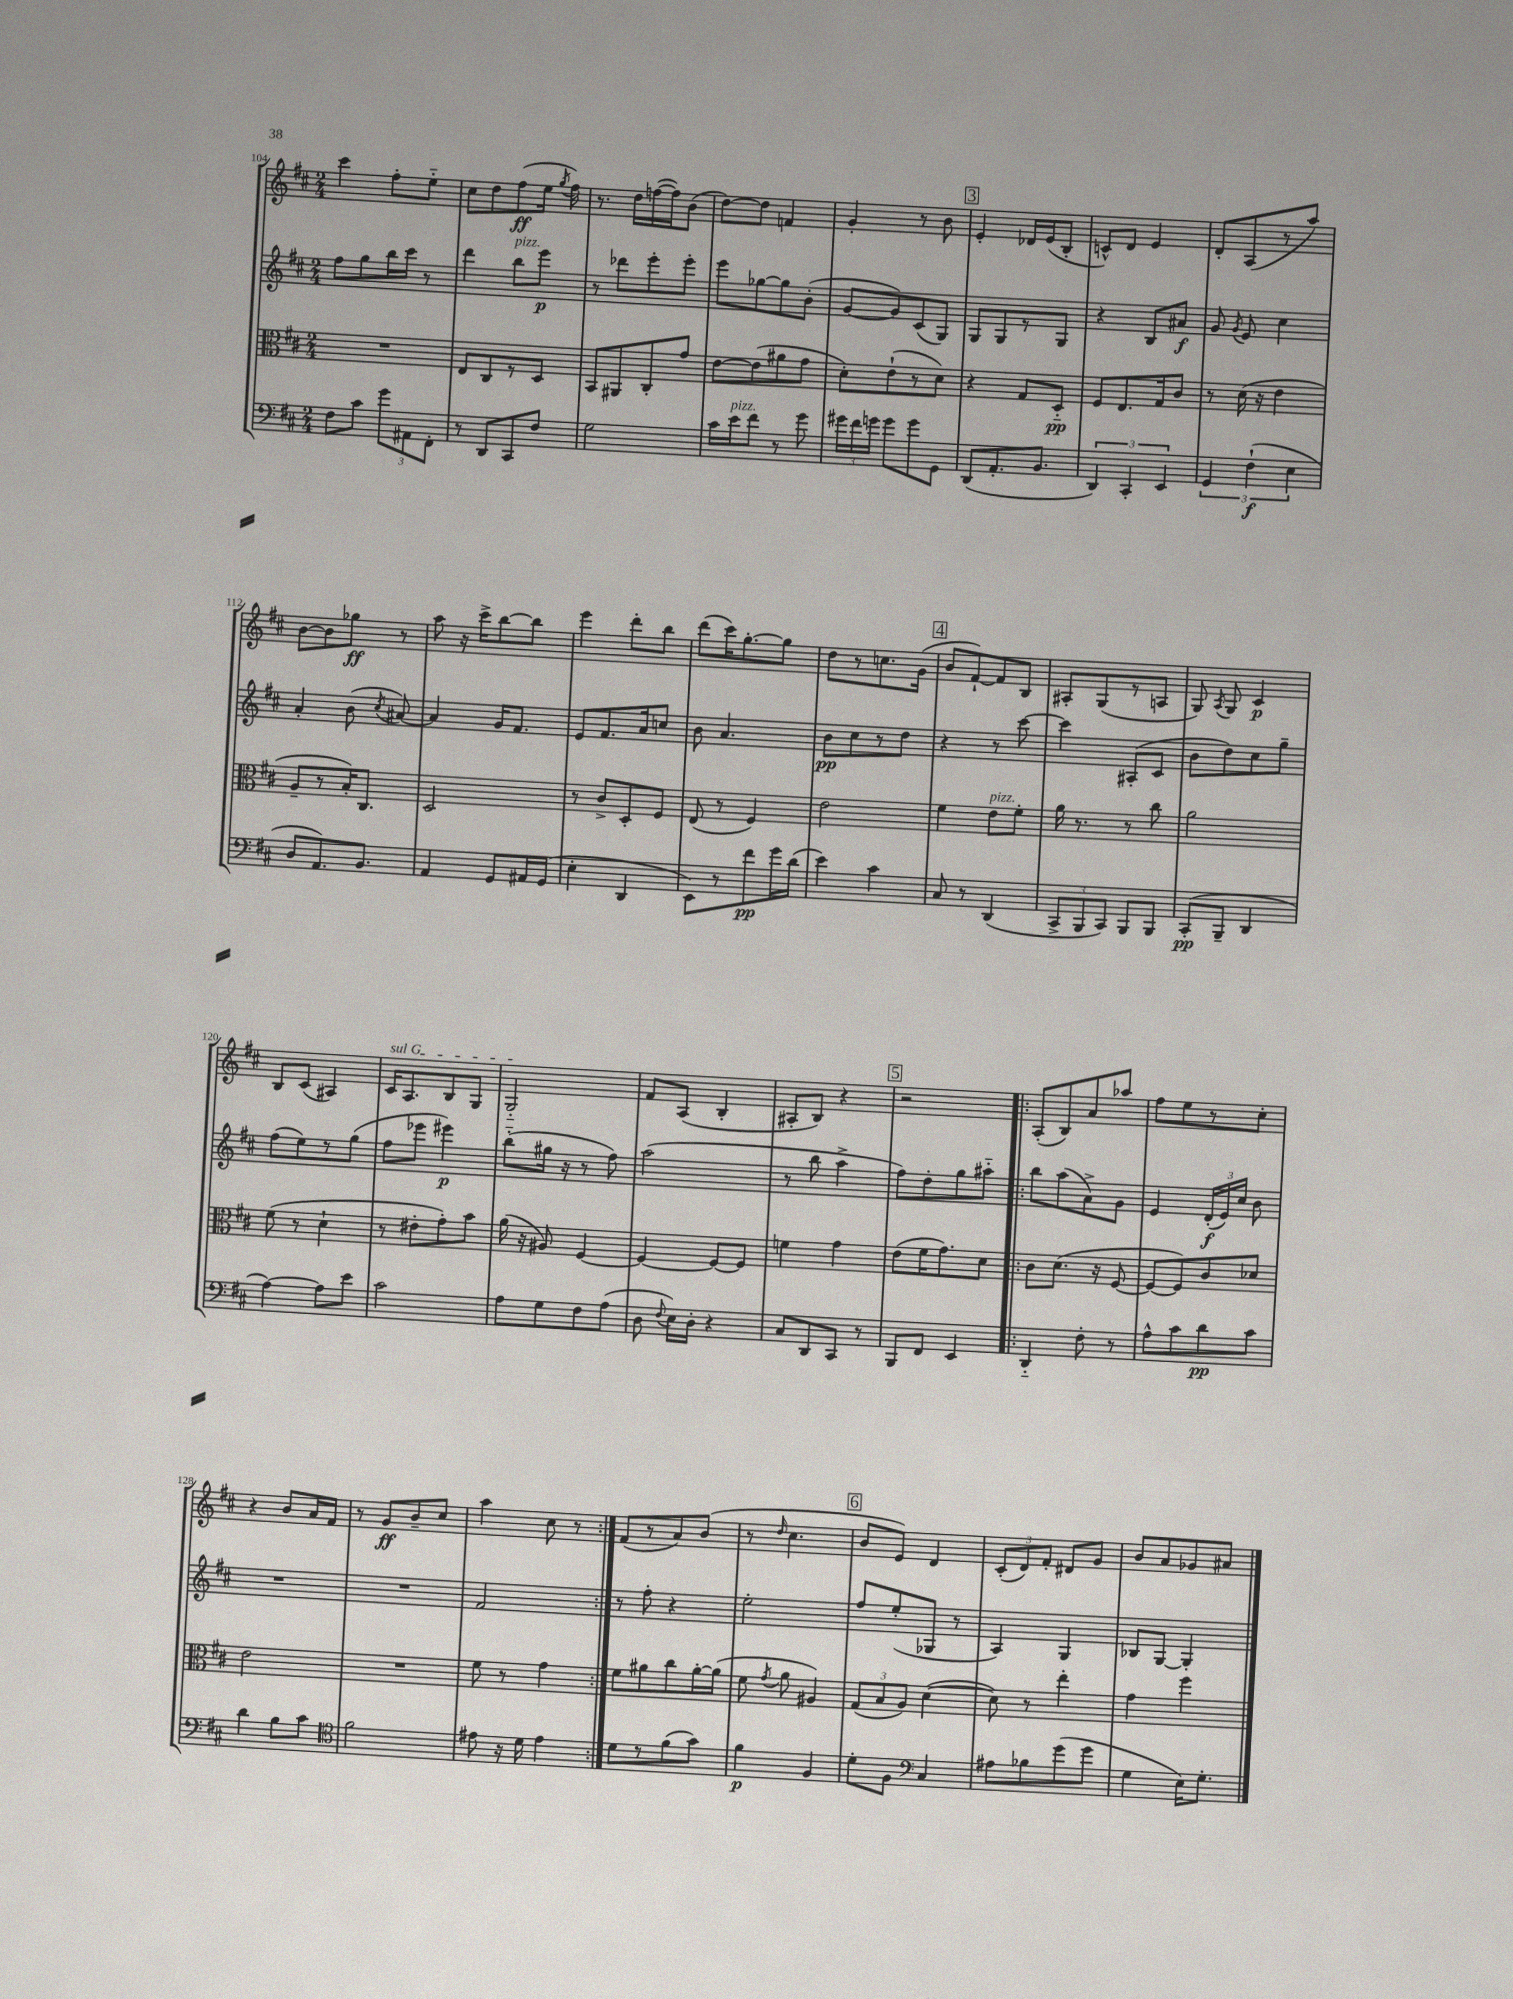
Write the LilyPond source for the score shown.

<<
\new StaffGroup <<
\new Staff = "s0" {
    \clef treble \key d \major \numericTimeSignature \time 2/4
    \autoBeamOff cis'''4 fis''8[-. e''8]-_ |
    cis''8[ d''8 fis''8\ff( e''16] \acciaccatura { g''8 } fis''16) |
    r8. d''16[ f''16~( f''16) b'8]( |
    d''8[~) d''8] f'4 |
    g'4-. r8 b'8 |
    \mark \markup { \box "3" } e'4-. des'16[ e'16( b8]-. |
    c'8[-^) d'8] e'4 |
    d'8[-. a8( r8 a''8]) |
    b'8[~ b'8 ges''8]\ff r8 |
    a''8 r16 cis'''16[-> b''8~ b''8] |
    e'''4 d'''8[-. b''8] |
    d'''8[( cis'''16) g''8.~-. g''8] |
    d''8[ r8 c''8. g'16]( |
    \mark \markup { \box "4" } b'8[ fis'8~-!) fis'8 b8] |
    ais8[-. g8( r8 a8] |
    g8) \acciaccatura { a8 } g8 cis'4\p |
    b8[ cis'8]( ais4) |
    \once \override TextSpanner.bound-details.left.text = \markup { \italic "sul G" } cis'16[\startTextSpan a8. b8 g8] |
    g2-_\stopTextSpan |
    fis'8[ a8]( b4-. |
    ais8[-. b8]) r4 |
    \mark \markup { \box "5" } r2 |
    \repeat volta 2 { a8[-.( b8) a'8 aes''8] |
    fis''8[ e''8 r8 cis''8]-. |
    r4 b'8[ a'16 fis'16] |
    r8 g'8[\ff b'8-- cis''8] |
    a''4 cis''8 r8 | }
    fis'8[( r8 a'8) b'8]( |
    r8 \grace { d''16 } cis''4. |
    \mark \markup { \box "6" } b'8[ e'8]) d'4 |
    \tuplet 3/2 { cis'8[-.( d'8) fis'8]-. } dis'8[ g'8] |
    b'8[ a'8 ges'8 ais'8] \bar "|." |
}
\new Staff = "s1" {
    \clef treble \key d \major \numericTimeSignature \time 2/4
    \autoBeamOff fis''8[ g''8 b''16 cis'''16] r8 |
    d'''4 b''8[^\markup { \italic "pizz." } e'''8]\p |
    r8 des'''8[ e'''8-. e'''8]-. |
    e'''8[ ges''8~ ges''8 b'8]-.( |
    g'8[~ g'8) cis'8( g8]) |
    \mark \markup { \box "3" } g8[ g8 r8 g8] |
    r4 b8[ ais'8]\f |
    g'8 \acciaccatura { g'8 } e'8 cis''4 |
    a'4-. b'8( \acciaccatura { cis''8 } ais'8~) |
    ais'4 g'16[ fis'8.] |
    e'8[ fis'8. a'16 c''8] |
    b'8 a'4. |
    b'8[\pp cis''8 r8 d''8] |
    \mark \markup { \box "4" } r4 r8 cis'''8~ |
    cis'''4 ais8[-.( cis'8] |
    b'8[ d''8) cis''8 g''8]-- |
    fis''8[( e''8) r8 g''8]( |
    fis''8[ ees'''8] eis'''4\p) |
    b''8[-_( gis''16] r16 r8 fis''8) |
    a''2( |
    r8 b''8 a''4-> |
    \mark \markup { \box "5" } fis''8[) d''8-. g''8 ais''8]-_ |
    \repeat volta 2 { b''8[ a''8( a'8->) g'8] |
    e'4 \tuplet 3/2 { d'16[-.\f( e'16) cis''16] } b'8 |
    R2 |
    R2 |
    fis'2 | }
    r8 fis''8-. r4 |
    e''2-. |
    \mark \markup { \box "6" } fis''8[ e''8-.( ges8] r8 |
    a4) g4 |
    bes8[ g8]~ g4-. \bar "|." |
}
\new Staff = "s2" {
    \clef alto \key d \major \numericTimeSignature \time 2/4
    \autoBeamOff R2 |
    e8[ cis8 r8 d8] |
    b,8[ ais,8 cis8-. g'8] |
    e'8[~ e'8( ais'8 g'8] |
    d'8[-.) e'8-!( r8 d'8]) |
    \mark \markup { \box "3" } r4 g8[ d8]-_\pp |
    fis8[ e8. g16 cis'8] |
    r8 d'16( r16 e'4 |
    a8[-- r8 b16-.) cis8.] |
    d2 |
    r8 cis'8[-> d8-. fis8] |
    e8( r8 fis4) |
    e'2 |
    \mark \markup { \box "4" } fis'4 e'8[^\markup { \italic "pizz." } fis'8]-. |
    a'16 r8. r8 cis''8 |
    a'2 |
    fis'8( r8 d'4-! |
    r8 eis'8[-. g'8-.) b'8] |
    a'16( r16 ais8) fis4~ |
    fis4~ fis8[~ fis8] |
    f'4 g'4 |
    \mark \markup { \box "5" } e'8[( fis'16 g'8.) d'8] |
    \repeat volta 2 { cis'8[ d'8.]( r16 fis8~ |
    fis8[~ fis8) cis'8 des'8] |
    e'2 |
    R2 |
    fis'8 r8 g'4 | }
    fis'8[ ais'8 cis''8 ais'16~-. ais'16]( |
    fis'8 \acciaccatura { g'8 } a'8 ais4) |
    \mark \markup { \box "6" } \tuplet 3/2 { g8[( b8 a8]) } d'4~( |
    d'8) r8 e''4-. |
    g'4 fis''4 \bar "|." |
}
\new Staff = "s3" {
    \clef bass \key d \major \numericTimeSignature \time 2/4
    \autoBeamOff fis8[ cis'8] \tuplet 3/2 { g'8[ ais,8 fis,8]-. } |
    r8 d,8[ cis,8 fis8] |
    g2 |
    cis'16[ e'16^\markup { \italic "pizz." } fis'8] r8 g'8 |
    \tuplet 3/2 { gis'16[ fis'16 g'16] } g'8[ g'8 g,8] |
    \mark \markup { \box "3" } d,8[( a,8.-. b,8.] |
    \tuplet 3/2 { d,4) cis,4-. e,4 } |
    \tuplet 3/2 { g,4 fis4-!\f( e4 } |
    d8[ a,8.) b,8.] |
    a,4 g,8[ ais,16 g,16]( |
    e4-. d,4 |
    e,8[) r8 fis'8\pp g'16 d'16]( |
    e'4) cis'4 |
    \mark \markup { \box "4" } cis8 r8 d,4( |
    \tuplet 3/2 { cis,8[-> b,,8 cis,8]) } b,,8[ b,,8] |
    cis,8[-.\pp( b,,8]-- d,4 |
    a4~) a8[ e'8] |
    cis'2 |
    a8[ g8 fis8 a8]( |
    d8 \appoggiatura { fis8 } e16[) d16]-. r4 |
    cis8[ d,8 cis,8] r8 |
    \mark \markup { \box "5" } b,,8[ fis,8] e,4 |
    \repeat volta 2 { d,4-_ fis8-. r8 |
    a8[-^ cis'8 d'8\pp cis'8] |
    d'4 b8[ cis'8] |
    \clef tenor fis'2 |
    eis'8 r16 d'16 eis'4 | }
    d'8[ r8 fis'8( g'8]) |
    fis'4\p fis4 |
    \mark \markup { \box "6" } d'8[-. fis8] \clef bass cis4 |
    ais8[ bes8 g'8( g'8] |
    g4 e16[) g8.]-. \bar "|." |
}
>>
>>
\layout { \context { \Score currentBarNumber = #104 } }
